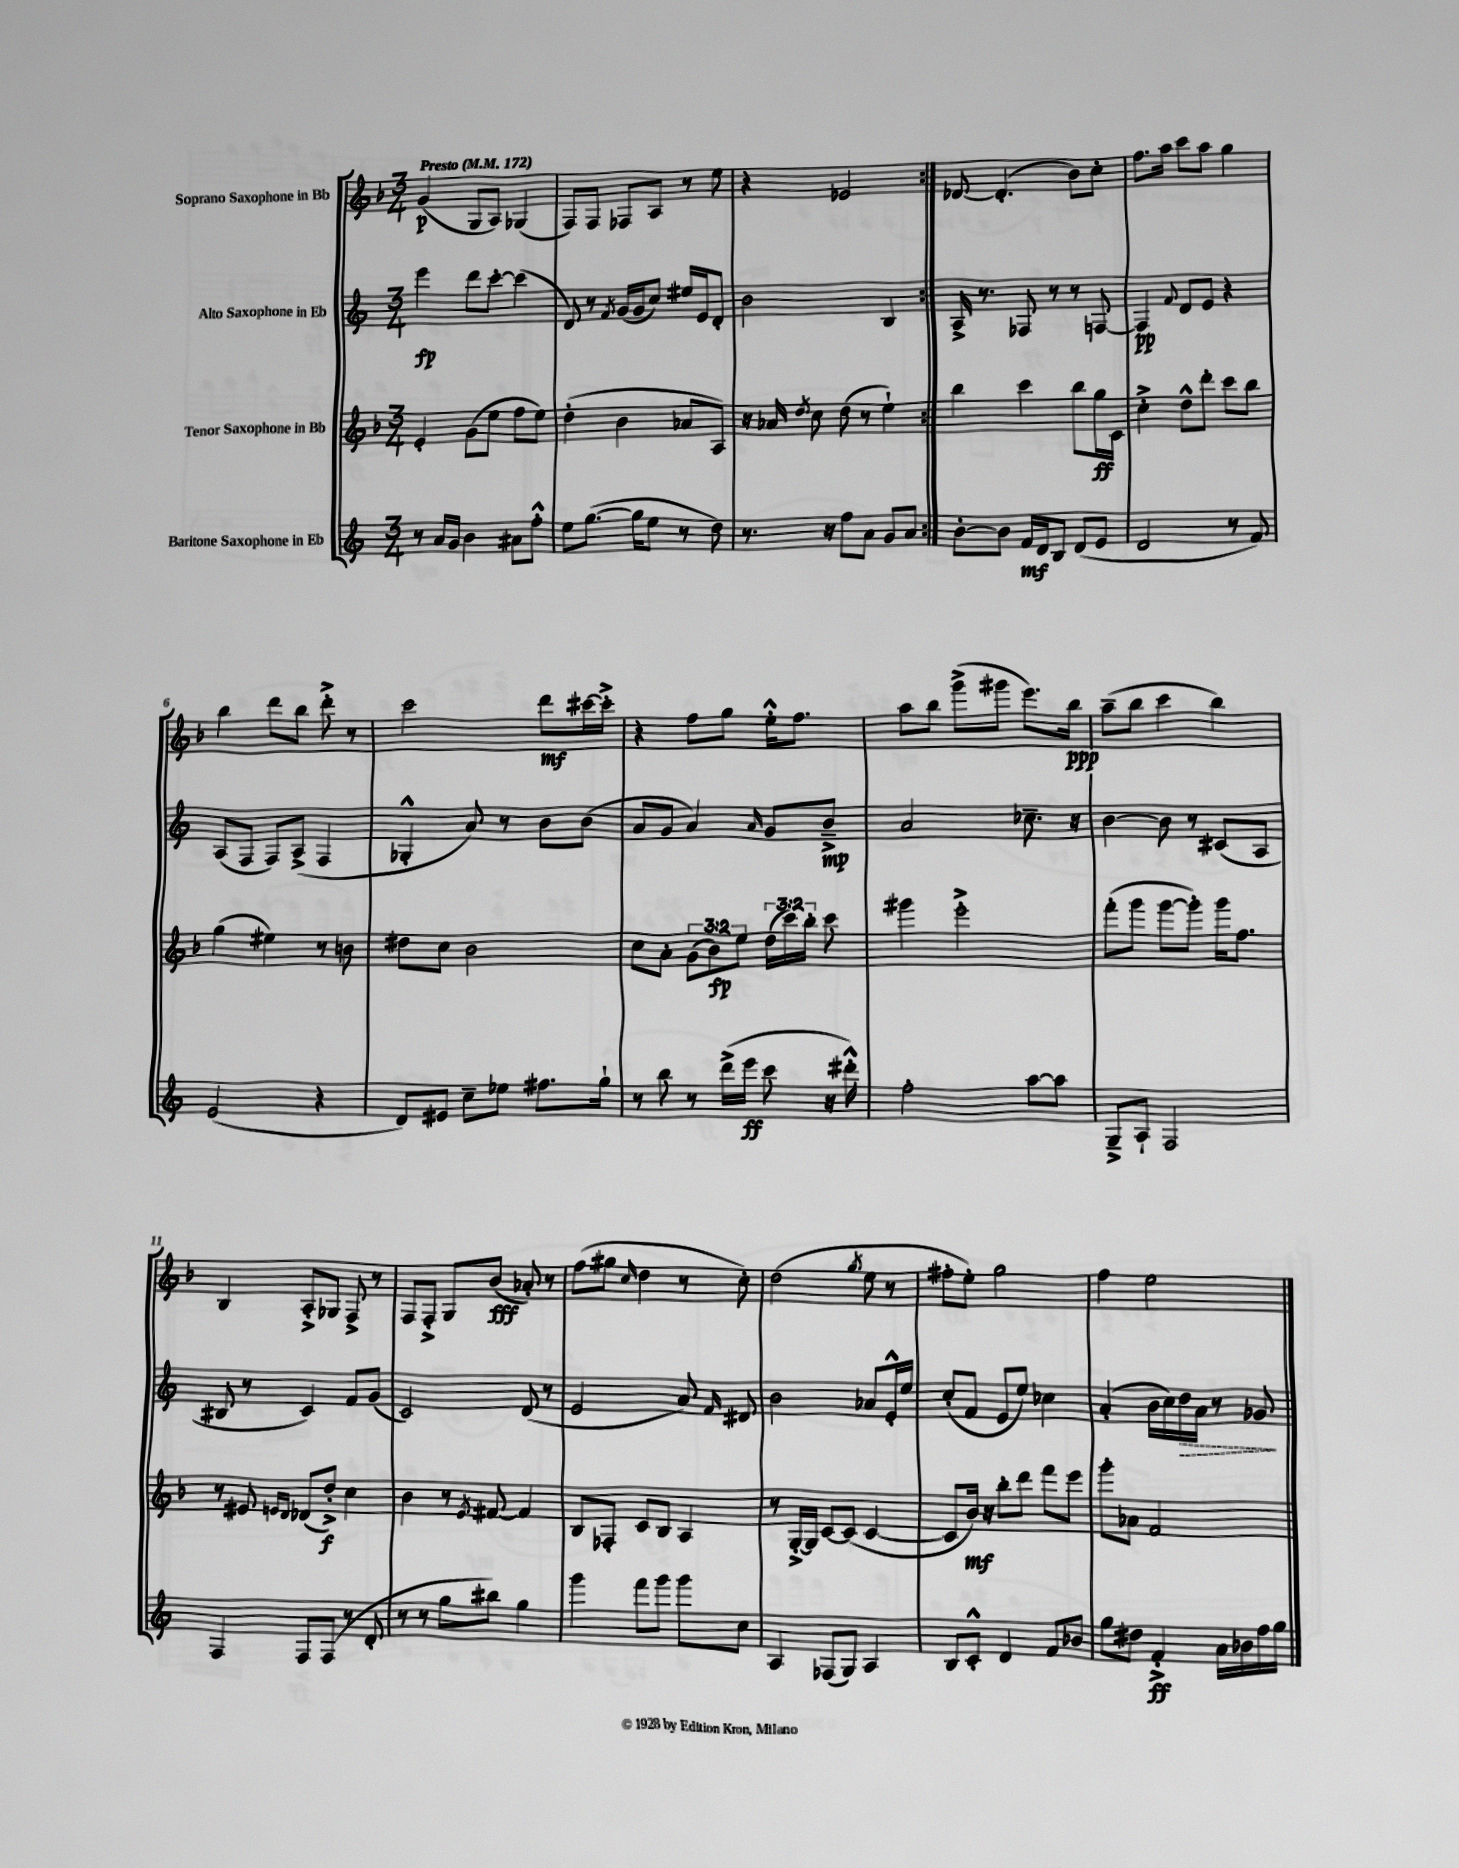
<<
\new StaffGroup <<
\new Staff = "s0" \with { instrumentName = "Soprano Saxophone in Bb" } {
    \clef treble \key f \major \numericTimeSignature \time 3/4 \tempo "Presto" 4 = 172
    \autoBeamOff \repeat volta 2 { g'4\p( g8[ a8]) ges4( |
    f8[) f8] fes8[ a8] r8 e''8 |
    r4 ees'2 | }
    des'8~ des'4.-.( bes'8[) c''8]-. |
    f''8.[ a''16] c'''8[ a''8] g''4 |
    bes''4 d'''8[ bes''8] d'''8-.-> r8 |
    c'''2 d'''8[\mf cis'''16~ cis'''16]-.-> |
    r4 f''8[ g''8] e''16[-.-^ f''8.] |
    a''8[ bes''8] g'''8[->( gis'''8] e'''8.[) bes''16]\ppp |
    a''8[--( bes''8] c'''4 bes''4) |
    bes4 a8[-.-> ges8] f8-> r8 |
    f8[ f8]-.-> g8[ bes'8]\fff( aes'8-.) r8 |
    f''8[( gis''8] \grace { c''16 } d''4 r8 c''8-.) |
    d''2( \acciaccatura { g''8 } e''8 r8 |
    fis''8[-. e''8]-.) g''2 |
    f''4 e''2 \bar "|." |
}
\new Staff = "s1" \with { instrumentName = "Alto Saxophone in Eb" } {
    \clef treble \key c \major \numericTimeSignature \time 3/4
    \autoBeamOff \repeat volta 2 { e'''4\fp d'''8[ c'''8]~-. c'''4( |
    d'8) r8 \acciaccatura { f'8 } g'16[( g'16 c''8]) eis''16[ e'16 d'8]-. |
    b'2 b4 | }
    a16-> r8. fes8 r8 r8 f8~ |
    f4\pp \appoggiatura { f'8 } d'8[ e'8] r4 |
    a8[( f8] f8[) a8]->( f4 |
    ges4-.-^ a'8) r8 b'8[ b'8]( |
    a'8[ g'8] a'4) \grace { a'16 } g'8[ b'8]--->\mp |
    a'2 ces''8.-- r16 |
    b'4~ b'8 r8 cis'8[( a8] |
    bis8 r8 c'4) f'8[ g'8]( |
    c'2) d'8( r8 |
    e'2 a'8) \grace { f'16 } dis'8 |
    b'2 aes'8[ e'16-.-^ e''16] |
    c''8[-.( f'8] e'8[ e''8]) ces''4 |
    a'4-.( b'16[ c''16) \once \override Hairpin.style = #'dashed-line d''16\> a'16] r8 ges'8\! \bar "|." |
}
\new Staff = "s2" \with { instrumentName = "Tenor Saxophone in Bb" } {
    \clef treble \key f \major \numericTimeSignature \time 3/4 \override Staff.TupletNumber.text = #tuplet-number::calc-fraction-text
    \autoBeamOff \repeat volta 2 { e'4-. g'8[( e''8] f''8[ e''8]) |
    d''4-.( bes'4 aes'8[ a8]) |
    r16 aes'16 \acciaccatura { d''8 } c''8 d''8( r8 e''4-!) | }
    bes''4 c'''4 bes''8[ g''16\ff c'16] |
    c''4-.-> d''8[-^ d'''8]-. c'''8[ bes''8] |
    g''4( eis''4) r8 b'8 |
    dis''8[ c''8] bes'2 |
    c''8[ a'8]-. \tuplet 3/2 { g'8[( bes'8\fp) e''8] } \tuplet 3/2 { d''16[( c'''16) bes''16]-. } c'''8 |
    gis'''4 e'''2-.-> |
    f'''8[-.( g'''8] g'''8[~ g'''8]-.) g'''16[ f''8.] |
    r8 eis'8 \grace { e'16[ d'16] } des'8[( d''8]-.->\f) c''4 |
    bes'4 r8 \acciaccatura { e'8 } fis'8~ fis'4 |
    bes8[ fes8]-. c'8[ bes8] a4 |
    r8 g16[~-.-> g16] c'8[~ c'8]( c'4~ |
    c'8[ bes'16]\mf) r16 bes''8[-. d'''8] f'''8[ e'''8] |
    g'''8[-. aes'8] f'2 \bar "|." |
}
\new Staff = "s3" \with { instrumentName = "Baritone Saxophone in Eb" } {
    \clef treble \key c \major \numericTimeSignature \time 3/4
    \autoBeamOff \repeat volta 2 { r8 a'16[ g'16] b'4 ais'8[ f''8]-.-^ |
    e''8[ g''8.]~( g''16[ e''8] r8 d''8) |
    r8. r16 f''8[ a'8] g'8[ a'8] | }
    b'8[~-. b'8] f'16[\mf d'16 b8] d'8[( e'8] |
    d'2 r8 f'8) |
    e'2( r4 |
    d'8[) eis'8] c''8[-- ees''8] fis''8.[ g''16]-! |
    r8 b''8 r8 d'''16[->( e'''16]\ff c'''8 r16 dis'''16-.-^) |
    f''2-. a''8[~ a''8] |
    g8[---> a8]-! f2 |
    f4 f8[ f8]( r8 d'8-. |
    r8 r8 g''8[ bis''8]) g''4 |
    g'''4 f'''8[ g'''8] g'''8[ c''8] |
    a4 fes8[( g8]) a4 |
    b8[ c'8]-.-^ d'4 f'8[ bes'8] |
    g''8[ dis''8] f'4-.->\ff a'16[ bes'16 f''16 g''16] \bar "|." |
}
>>
>>
